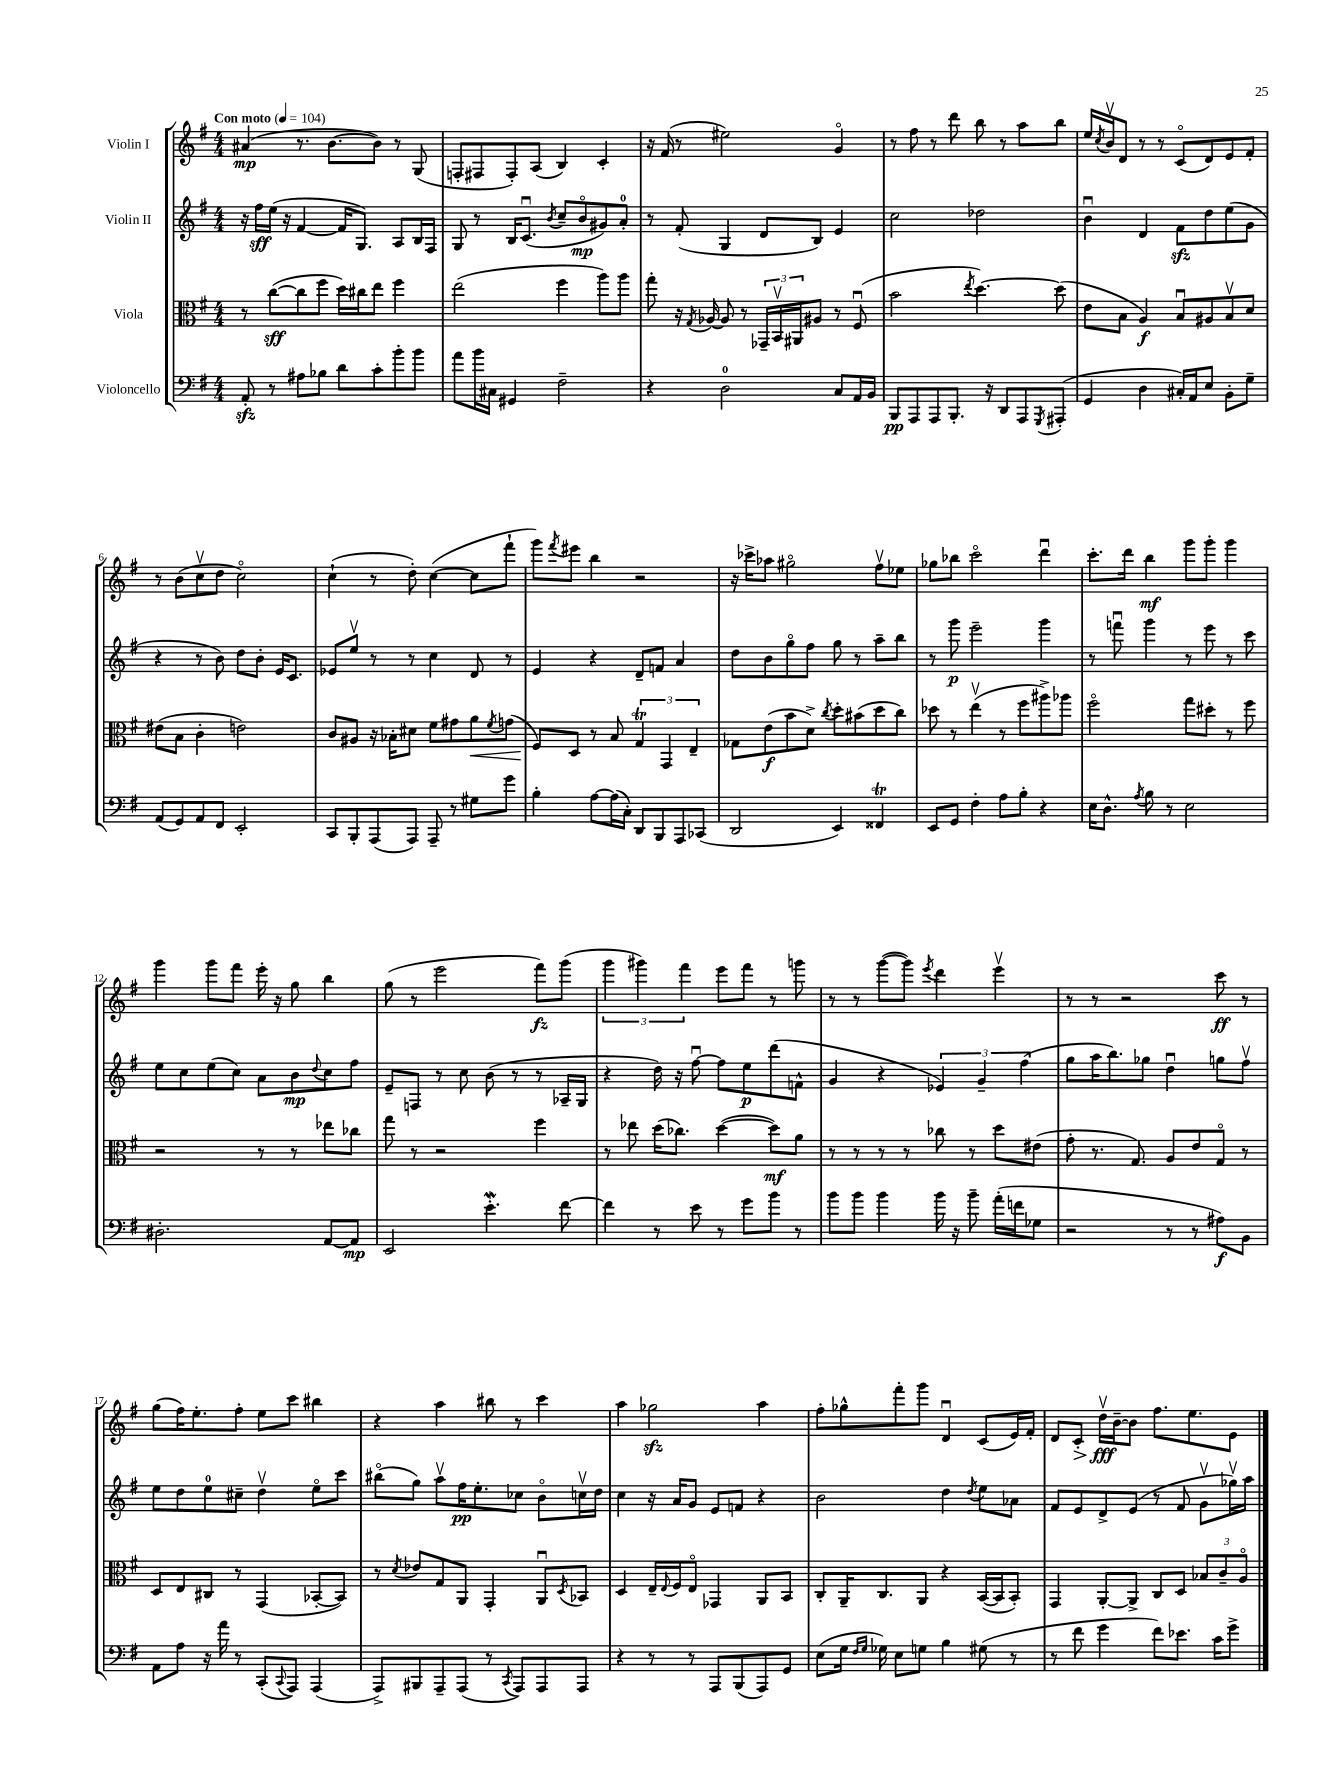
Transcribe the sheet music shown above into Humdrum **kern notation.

**kern	**dynam	**kern	**dynam	**kern	**dynam	**kern	**dynam
*part4	*part4	*part3	*part3	*part2	*part2	*part1	*part1
*staff4	*staff4	*staff3	*staff3	*staff2	*staff2	*staff1	*staff1
*I"Violoncello	*	*I"Viola	*	*I"Violin II	*	*I"Violin I	*
*clefF4	*	*clefC3	*	*clefG2	*	*clefG2	*
*k[f#]	*	*k[f#]	*	*k[f#]	*	*k[f#]	*
*M4/4	*	*M4/4	*	*M4/4	*	*M4/4	*
*MM104	*	*MM104	*	*MM104	*	*MM104	*
=1	=1	=1	=1	=1	=1	=1	=1
!	!	!	!	!	!	!LO:TX:a:B:t=Con moto	!
8AAzz'/	.	8r	.	16r	.	(4a#X/	mp
.	.	.	.	16ff#\LL	sff	.	.
8r	.	([8cc\L	sff	(16ee\JJ	.	.	.
.	.	.	.	16r	.	.	.
8A#X\L	.	8cc\]	.	[4f#/	.	8.r	.
8B-X\J	.	8ff#\J	.	.	.	.	.
.	.	.	.	.	.	[8.b\L	.
8d\L	.	16dd\LL)	.	16f#/KL]	.	.	.
.	.	16cc#X\J	.	8.G/J)	.	.	.
8c'\	.	8ee\J	.	.	.	8b\J])	.
8b'\	.	4ff#\	.	8A/L	.	8r	.
8b\J	.	.	.	16B/L	.	(8G/	.
.	.	.	.	16F#/JJ	.	.	.
=2	=2	=2	=2	=2	=2	=2	=2
8a\L	.	(2ee\	.	8G/	.	8Fn'/L	.
16b\L	.	.	.	8r	.	8F#X/	.
16C#X\JJ	.	.	.	.	.	.	.
4GG#X/	.	.	.	16B/KL	.	8F#'/)	.
.	.	.	.	(8.cu/J	.	.	.
.	.	.	.	.	.	(8A/J	.
.	.	.	.	8qb/	.	.	.
2F#~\	.	4ff#\	.	8cc~/L	.	4B/)	.
.	.	.	.	8b/	mp	.	.
.	.	8aa\L)	.	8g#X/)	.	4c'/	.
.	.	8aa\J	.	8a'/J	.	.	.
=3	=3	=3	=3	=3	=3	=3	=3
4r	.	8gg'\	.	8r	.	16r	.
.	.	.	.	.	.	(16f#/	.
.	.	16r	.	(8f#'/	.	8r	.
.	.	8qG/	.	.	.	.	.
.	.	[16A-X/	.	.	.	.	.
2D\	.	8A-/]	.	4G/	.	2ee#X\)	.
.	.	8r	.	.	.	.	.
.	.	24GG-X~/LL	.	8d/L	.	.	.
.	.	24BBv/	.	.	.	.	.
.	.	24AA#X/J	.	.	.	.	.
.	.	8A#X/J	.	8B/J)	.	.	.
8C/L	.	8r	.	4e/	.	4g/	.
16AA/L	.	(8F#u/	.	.	.	.	.
16BB/JJ	.	.	.	.	.	.	.
=4	=4	=4	=4	=4	=4	=4	=4
8BBB/L	pp	2b\	.	2cc\	.	8r	.
8AAA/	.	.	.	.	.	8ff#\	.
8AAA/	.	.	.	.	.	8r	.
8.BBB'/J	.	.	.	.	.	8ddd\	.
.	.	8qee/	.	.	.	.	.
.	.	[4.dd\)	.	2dd-X\	.	8bb\	.
16r	.	.	.	.	.	.	.
8DD/L	.	.	.	.	.	8r	.
8AAA/	.	.	.	.	.	8aa\L	.
8qGGG/	.	.	.	.	.	.	.
(8AAA#X'/J	.	(8dd\]	.	.	.	8bb\J	.
=5	=5	=5	=5	=5	=5	=5	=5
4GG/	.	8e\L	.	4bu\	.	16ee/LL	.
.	.	.	.	.	.	8qcc/	.
.	.	.	.	.	.	16bv/J	.
.	.	8B\J	.	.	.	8d/J	.
4D\	.	4A/)	f	4d/	.	8r	.
.	.	.	.	.	.	8r	.
16C#X'/LL)	.	8Bu/L	.	8f#zz\L	.	(8c/L	.
16AA/J	.	.	.	.	.	.	.
8E/J	.	8A#X/	.	8dd\	.	8d/)	.
8BB'\L	.	8Bv/	.	(8ee\	.	8e/	.
8G~\J	.	8d/J	.	8g\J	.	8f#'/J	.
!!LO:LB:g=z
=6	=6	=6	=6	=6	=6	=6	=6
(8AA/L	.	(8e#X\L	.	4r	.	8r	.
8GG/)	.	8B\J	.	.	.	(8b\L	.
8AA/	.	4c'\	.	8r	.	8ccv\	.
8FF#/J	.	.	.	8b\)	.	8dd\J	.
2EE'/	.	2en\)	.	8dd\L	.	2cc\)	.
.	.	.	.	8b'\J	.	.	.
.	.	.	.	16e/KL	.	.	.
.	.	.	.	8.c/J	.	.	.
=7	=7	=7	=7	=7	=7	=7	=7
8CC/L	.	8c/L	.	8e-X/L	.	(4cc`\	.
8BBB'/	.	8A#X/J	.	8eev/J	.	.	.
(8AAA/	.	16r	.	8r	.	8r	.
.	.	16B-X'\KL	.	.	.	.	.
8AAA/J)	.	8d#X\J	.	8r	.	8dd'\)	.
8AAA~/	.	8f#\L	.	4cc\	.	([4cc\	.
8r	.	8g#X\	.	.	.	.	.
!	!	!	!LO:HP:b	!	!	!	!
8G#X\L	.	8a\	<	8d/	.	8cc\L]	.
.	.	8qf#/	.	.	.	.	.
8g\J	.	(8gn\J	.	8r	.	8fff#`\J	.
=8	=8	=8	=8	=8	=8	=8	=8
4B'\	.	8F#/L)	.	4e/	.	8ggg\L)	.
.	.	.	.	.	.	8qfff#/	.
.	.	8D/J	[	.	.	8eee#X\J	.
[8A\L	.	8r	.	4r	.	4bb\	.
(16A\L]	.	8B/	.	.	.	.	.
16C'\JJ)	.	.	.	.	.	.	.
8DD/L	.	6GT/	.	8d~/L	.	2r	.
8BBB/	.	.	.	8fn/J	.	.	.
.	.	6GG/	.	.	.	.	.
8AAA/	.	.	.	4a/	.	.	.
.	.	6E~/	.	.	.	.	.
(8CC-X/J	.	.	.	.	.	.	.
=9	=9	=9	=9	=9	=9	=9	=9
2DD/	.	8G-X\L	.	8dd\L	.	16r	.
.	.	.	.	.	.	16ccc-X^\KL	.
.	.	(8e\	f	8b\	.	8aa-X\J	.
.	.	8b\	.	8gg\	.	2gg#X\	.
.	.	8d^\J)	.	8ff#\J	.	.	.
.	.	8qcc/	.	.	.	.	.
4EE/)	.	8dd'\L	.	8gg\	.	.	.
.	.	(8b#X\	.	8r	.	.	.
4FF##Xt/	.	8dd\	.	8aa~\L	.	8ff#v\L	.
.	.	8cc\J)	.	8bb\J	.	8ee-X\J	.
=10	=10	=10	=10	=10	=10	=10	=10
8EE/L	.	8dd-X\	.	8r	.	8gg-X\L	.
8GG/J	.	8r	.	8ggg\	p	8bb-X\J	.
4F#'\	.	(4eev\	.	2eee~\	.	2ccc\	.
8A\L	.	8r	.	.	.	.	.
8B'\J	.	8ff#\L	.	.	.	.	.
4r	.	8aa#X^\)	.	4ggg\	.	4dddu\	.
.	.	8aa-X\J	.	.	.	.	.
=11	=11	=11	=11	=11	=11	=11	=11
16E\KL	.	2ff#\	.	8r	.	8.ccc'\L	.
8.D^^\J	.	.	.	.	.	.	.
.	.	.	.	8fffnu\	.	.	.
.	.	.	.	.	.	16ddd\Jk	.
8qA/	.	.	.	.	.	.	.
8B\	.	.	.	4ggg\	.	4bb\	mf
8r	.	.	.	.	.	.	.
2E\	.	8gg\L	.	8r	.	8ggg\L	.
.	.	8dd#X'\J	.	8eee\	.	8ggg'\J	.
.	.	8r	.	8r	.	4ggg\	.
.	.	8ff#\	.	8ccc\	.	.	.
!!LO:LB:g=z
=12	=12	=12	=12	=12	=12	=12	=12
2.D#X'\	.	2r	.	8ee\L	.	4ggg\	.
.	.	.	.	8cc\	.	.	.
.	.	.	.	(8ee\	.	8ggg\L	.
.	.	.	.	8cc\J)	.	8fff#\J	.
.	.	8r	.	8a\L	.	16eee'\	.
.	.	.	.	.	.	16r	.
.	.	8r	.	8b\	mp	8gg\	.
.	.	.	.	8qqdd/	.	.	.
[8AA/L	.	8ee-X\L	.	8cc\	.	4bb\	.
8AA/J]	mp	8cc-X\J	.	8ff#\J	.	.	.
=13	=13	=13	=13	=13	=13	=13	=13
2EE/	.	8gg\	.	8e~/L	.	(8gg\	.
.	.	8r	.	8Fn/J	.	8r	.
.	.	2r	.	8r	.	2eee\	.
.	.	.	.	8cc\	.	.	.
4.eW'\	.	.	.	(8b\	.	.	.
.	.	.	.	8r	.	.	.
.	.	4ff#\	.	8r	.	8fff#\L)	fz
[8f#\	.	.	.	16A-X~/LL	.	(8ggg\J	.
.	.	.	.	16G/JJ	.	.	.
=14	=14	=14	=14	=14	=14	=14	=14
4f#\]	.	8r	.	4r	.	6ggg\	.
.	.	8ee-X\	.	.	.	.	.
.	.	.	.	.	.	6ggg#X\)	.
8r	.	(16dd\KL	.	16dd\)	.	.	.
.	.	8.cc-X\J)	.	16r	.	.	.
.	.	.	.	.	.	6fff#\	.
8e\	.	.	.	[8ff#u\	.	.	.
8r	.	([4dd\	.	8ff#\L]	.	8eee\L	.
8g\L	.	.	.	8ee\	p	8fff#\J	.
8b\J	.	8dd\L])	mf	(8ddd\	.	8r	.
8r	.	8a\J	.	8fn^^\J	.	8gggn\	.
=15	=15	=15	=15	=15	=15	=15	=15
8b\L	.	8r	.	4g/	.	8r	.
8b\J	.	8r	.	.	.	8r	.
4b\	.	8r	.	4r	.	([8ggg\L	.
.	.	8r	.	.	.	8ggg\J])	.
.	.	.	.	.	.	8qeee/	.
16b\	.	8cc-X\	.	6e-X/)	.	4ddd\	.
16r	.	.	.	.	.	.	.
8b~\	.	8r	.	.	.	.	.
.	.	.	.	6g~/	.	.	.
(16a'\LL	.	8dd\L	.	.	.	4eeev\	.
16fn\J	.	.	.	.	.	.	.
.	.	.	.	(6ff#\	.	.	.
8G-X\J	.	(8e#X\J	.	.	.	.	.
=16	=16	=16	=16	=16	=16	=16	=16
2r	.	8g'\	.	8gg\L	.	8r	.
.	.	8.r	.	16aa\K	.	8r	.
.	.	.	.	8.bb\)	.	.	.
.	.	.	.	.	.	2r	.
.	.	8.G/)	.	.	.	.	.
.	.	.	.	8gg-X\J	.	.	.
8r	.	8A/L	.	4ddu\	.	.	.
8r	.	8e/	.	.	.	.	.
8A#X\L)	f	8G/J	.	8ggn\L	.	8ccc\	ff
8BB\J	.	8r	.	8ff#v\J	.	8r	.
!!LO:LB:g=z
=17	=17	=17	=17	=17	=17	=17	=17
8AA\L	.	8D/L	.	8ee\L	.	(8gg\L	.
8A\J	.	8E/	.	8dd\	.	16ff#\K)	.
.	.	.	.	.	.	8.ee'\	.
16r	.	8C#X/J	.	8ee\	.	.	.
16a\	.	.	.	.	.	.	.
8r	.	8r	.	8cc#X~\J	.	8ff#'\J	.
(8CC'/L	.	(4GG/	.	4ddv\	.	8ee\L	.
8qqCC/	.	.	.	.	.	.	.
8AAA/J)	.	.	.	.	.	8ccc\J	.
(4AAA/	.	[8BB-X'/L	.	8ee\L	.	4bb#X\	.
.	.	8BB-/J])	.	8ccc\J	.	.	.
=18	=18	=18	=18	=18	=18	=18	=18
8AAA^/L)	.	8r	.	(8bb#X\L	.	4r	.
.	.	8qd/	.	.	.	.	.
8BBB#X/	.	8e-X/L	.	8gg\J)	.	.	.
8AAA~/	.	8G/	.	8aav\L	.	4aa\	.
(8AAA/J	.	8AA/J	.	16ff#\K	pp	.	.
.	.	.	.	8.ee'\	.	.	.
8r	.	4GG'/	.	.	.	8bb#X\	.
8qCC/	.	.	.	.	.	.	.
8AAA/L)	.	.	.	8cc-X\J	.	8r	.
8AAA/	.	8AAu/L	.	8b\L	.	4ccc\	.
.	.	8qD/	.	.	.	.	.
8AAA/J	.	8BB-X/J	.	16ccnv\L	.	.	.
.	.	.	.	16dd\JJ	.	.	.
=19	=19	=19	=19	=19	=19	=19	=19
4r	.	4D/	.	4cc\	.	4aa\	.
8r	.	16E~/LL	.	16r	.	2gg-Xzz\	.
.	.	8qqE/	.	.	.	.	.
.	.	16F#/J	.	16a/KL	.	.	.
8r	.	8E/J	.	8g/J	.	.	.
8AAA/L	.	4GG-X/	.	8e/L	.	.	.
(8BBB/	.	.	.	8fn/J	.	.	.
8AAA/)	.	8AA/L	.	4r	.	4aa\	.
8GG/J	.	8BB/J	.	.	.	.	.
=20	=20	=20	=20	=20	=20	=20	=20
(8E\L	.	8C'/L	.	2b\	.	8ff#'\L	.
16G\Jk	.	16AA~/K	.	.	.	8gg-X^^\	.
16qqF#/LL	.	.	.	.	.	.	.
16qqG/JJ	.	.	.	.	.	.	.
16G-X\)	.	8.C/	.	.	.	.	.
8E\L	.	.	.	.	.	8fff#'\	.
8Gn\J	.	8AA/J	.	.	.	8ggg\J	.
4B\	.	4r	.	4dd\	.	4du/	.
.	.	.	.	8qdd/	.	.	.
(8G#X\	.	([16BB/LL	.	8ee\L	.	(8c/L	.
.	.	16BB/J]	.	.	.	.	.
8r	.	8BB'/J)	.	8a-X\J	.	16e/L)	.
.	.	.	.	.	.	16f#'/JJ	.
=21	=21	=21	=21	=21	=21	=21	=21
8r	.	4GG/	.	8f#/L	.	8d/L	.
!	!	!	!	!	!	!	!LO:HP:b
8f#\	.	.	.	8e/	.	8c'/J	>
4g\	.	[8AA'/L	.	8d^/	.	16ddv\LL	fff
.	.	.	.	.	.	[16b~\J	]
.	.	8AA^/J]	.	(8e/J	.	8b\J]	.
8f#\L)	.	8C/L	.	8r	.	8.ff#\L	.
8.e-X\J	.	8D/J	.	8f#/	.	.	.
.	.	.	.	.	.	8.ee\	.
.	.	12B-X/L	.	8gv\L	.	.	.
16c\KL	.	.	.	.	.	.	.
.	.	12c~/	.	.	.	.	.
8g^\J	.	.	.	16gg-Xv\L)	.	8e\J	.
.	.	12A/J	.	.	.	.	.
.	.	.	.	16aa\JJ	.	.	.
==	==	==	==	==	==	==	==
*-	*-	*-	*-	*-	*-	*-	*-
